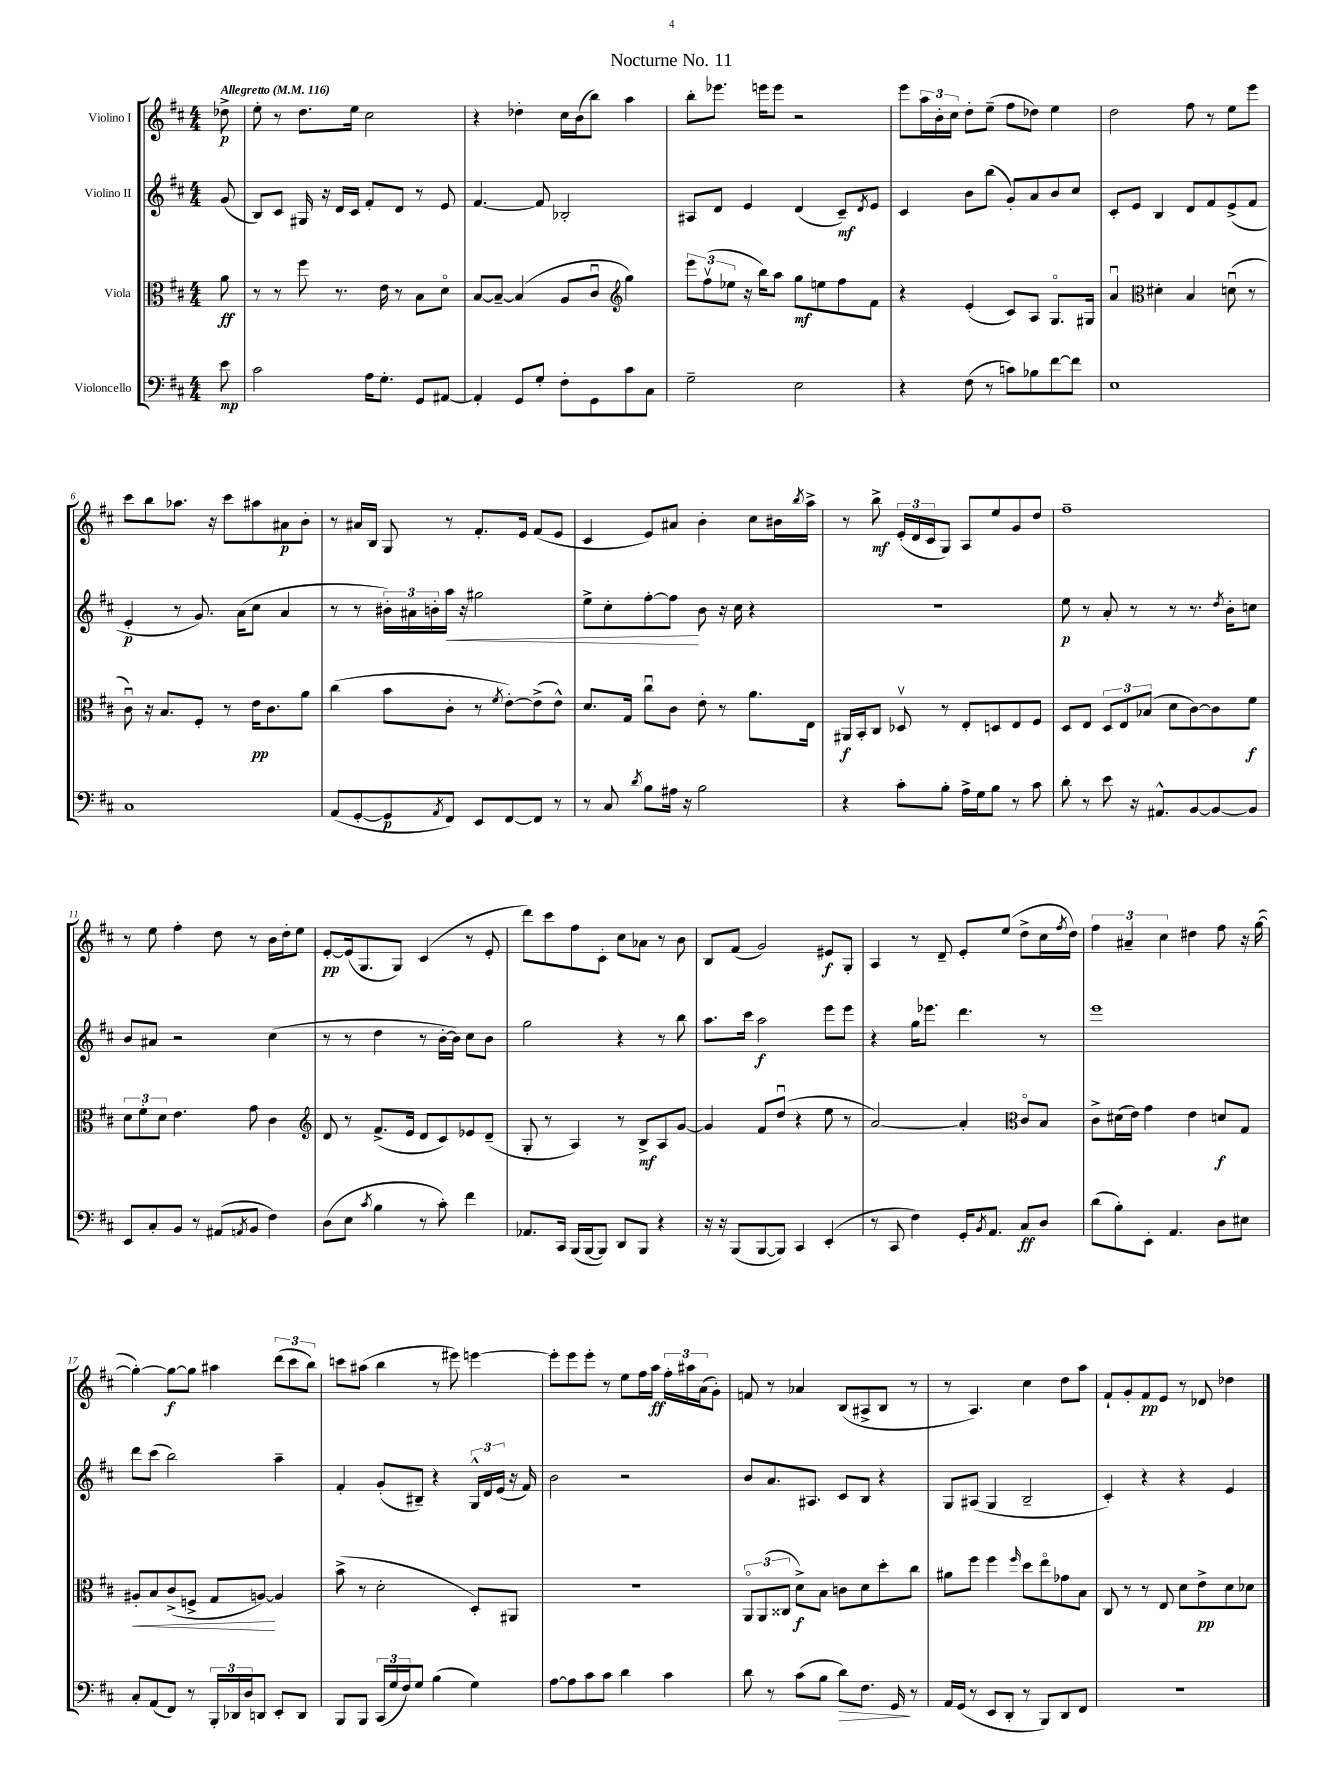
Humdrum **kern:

**kern	**kern	**kern	**kern
*staff4	*staff3	*staff2	*staff1
*clefF4	*clefC3	*clefG2	*clefG2
*k[f#c#]	*k[f#c#]	*k[f#c#]	*k[f#c#]
*M4/4	*M4/4	*M4/4	*M4/4
*MM116	*MM116	*MM116	*MM116
8e	8a	(8g	8dd-^
=	=	=	=
2c#	8r	8B)	8ee'
.	8r	8c#	8r
.	8ff#	16G#	8.dd
.	.	16r	.
.	8.r	16d	.
.	.	16c#	16ee
16A	.	8f#'	2cc#
8.G'	16e	.	.
.	8r	8d	.
8GG	8B	8r	.
[8AA#	8do	8e	.
=	=	=	=
4AA#']	[8B	[4.f#	4r
.	8B~_	.	.
8GG	(4B]	.	4dd-'
8G'	.	8f#]	.
8F#'	8A	2B-'	16cc#
.	.	.	(16b
8GG	8c#u	.	8bb)
*	*clefG2	*	*
8c#	4gg)	.	4aa
8C#	.	.	.
=	=	=	=
2G~	12eee	8A#	8bb'
.	(12ff#v	.	.
.	.	8d	8.eee-
.	12ee-	.	.
.	16r	4e	.
.	16bb)	.	16eee
.	8aa	.	8eee
2E	8gg	(4d	2r
.	8ee	.	.
.	8ff#	8c#~)	.
.	.	8qd	.
.	8f#	8e	.
=	=	=	=
4r	4r	4c#	8eee
.	.	.	24aa
.	.	.	24b'
.	.	.	24cc#
(8F#	(4e'	8b	8dd'
8r	.	(8bb	(8ee~
8c)	8c#)	8g')	8ff#
8B-	8A	8a	8dd-)
[8f#	8.Go	8b	4ee
8f#]	.	8cc#	.
.	16G#	.	.
=	=	=	=
1E	4au	8c#'	2dd
.	.	8e	.
*	*clefC3	*	*
.	4d#'	4B	.
.	4B	8d	8ff#
.	.	8f#	8r
.	(8du	(8e^	8ee
.	8r	8f#	8eee
=	=	=	=
1C#	8c#u)	4e'	8ccc#
.	16r	.	8bb
.	8.B	.	.
.	.	8r	8.aa-
.	8F#'	8.g)	.
.	.	.	16r
.	8r	.	8ccc#
.	.	(16a	.
.	16e	8cc#	8aa#
.	8.c#	.	.
.	.	4a	8a#
.	8a	.	8b'
=	=	=	=
(8AA	(4cc#	8r	8r
[8GG'	.	8r	16a#
.	.	.	16B
8GG]	8b	24b#')	8G
.	.	24a#	.
.	.	24b'	.
8qAA	.	.	.
8FF#)	8c#'	16aa	8r
.	.	16r	.
8EE	8r	2gg#	8.f#'
.	8qf#	.	.
[8FF#	[8e')	.	.
.	.	.	16e
8FF#]	(8e^]	.	(8f#
8r	8e^^)	.	8e
=	=	=	=
8r	8.d	8ee^	4c#
8C#	.	8cc#'	.
.	16G	.	.
8qd	.	.	.
8B	8cc#u	[8ff#'	8e)
16A#	8c#	8ff#]	8a#
16r	.	.	.
2B	8e'	8b	4b'
.	8r	16r	.
.	.	16cc#	.
.	8.a	4r	8cc#
.	.	.	16b#
.	.	.	8qbb
.	16E	.	16aa^
=	=	=	=
4r	16AA#	1r	8r
.	16BB'	.	.
.	8C#	.	8bb^
8c#'	8D-v	.	(24e'
.	.	.	24d
.	.	.	24c#
8B'	8r	.	8G)
16A^	8E'	.	8A
16G	.	.	.
8B	8D	.	8ee
8r	8E	.	8g
8c#	8F#	.	8dd
=	=	=	=
8d'	8D	8ee	1ff#~
8r	8E	8r	.
8e	12D	8a'	.
.	12E	.	.
16r	.	8r	.
.	(12B-	.	.
8.AA#^^	.	.	.
.	8d	8r	.
[8BB	[8c#)	8.r	.
8BB_	8c#]	.	.
.	.	8qdd	.
.	.	16b'	.
8BB]	8f#	8cc	.
=	=	=	=
8EE	12d	8b	8r
.	12f#'	.	.
8C#'	.	8a#	8ee
.	12d	.	.
8BB	4.e	2r	4ff#'
8r	.	.	.
(8AA#	.	.	8dd
8qAA	.	.	.
8BB	8g	.	8r
4F#)	4c#	(4cc#	16b
.	.	.	16dd'
.	.	.	8ee
=	=	=	=
*	*clefG2	*	*
(8D	8d	8r	[8e'
8E	8r	8r	(16e]
.	.	.	8.G
8qc#	.	.	.
4B	(8.f#^	4dd	.
.	.	.	8G)
.	16e	.	.
8r	8d	8r	(4c#
8c#')	8c#)	[16b'	.
.	.	16b])	.
4f#	8e-	8cc#	8r
.	(8d~	8b	8e'
=	=	=	=
8.AA-	8G'	2gg	8ddd)
.	8r	.	8ccc#
16CC#	.	.	.
(16BBB	4A)	.	8ff#
[16BBB	.	.	.
8BBB])	.	.	8c#'
8DD	8r	4r	8cc#
8BBB	8B^	.	8a-
4r	8A	8r	8r
.	[8g	8bb	8b
=	=	=	=
16r	4g]	8.aa	8B
16r	.	.	.
(8BBB	.	.	(8f#
.	.	16ccc#	.
[8BBB	8f#	2aa	2g)
8BBB])	(8ddu	.	.
4CC#	4r	.	.
(4EE'	8ee	8eee	8e#
.	8r	8eee	8G'
=	=	=	=
8r	[2a)	4r	4A
8CC#	.	.	.
4F#)	.	16gg	8r
.	.	8.eee-	.
.	.	.	8d~
16GG'	4a']	4.ddd	8e'
8qBB	.	.	.
8.AA	.	.	.
.	.	.	(8ee
*	*clefC3	*	*
8C#	8c#o	.	8dd^
8D	8B	8r	16cc#
.	.	.	8qff#
.	.	.	16dd)
=	=	=	=
(8d	8c#^	1eee	6ff#
8B')	(16d#	.	.
.	.	.	6a#~
.	16e)	.	.
8EE'	4g	.	.
.	.	.	6cc#
4.AA	.	.	.
.	4e	.	4dd#
8D	8d	.	8ff#
8E#	8G	.	16r
.	.	.	([16gg
=	=	=	=
8C#'	8A#'	8ddd	4gg'_)
(8AA	8B	(8ccc#	.
8FF#)	(8c#^	2bb)	8gg_
8r	8F^	.	8gg]
24BBB'	8G	.	4aa#
24DD-	.	.	.
24D	.	.	.
8DD	[8A)	.	.
8EE'	4A]	4aa~	(12ddd
.	.	.	12ccc#
8DD	.	.	.
.	.	.	12bb)
=	=	=	=
8BBB	(8b^	4f#'	8ccc
8BBB	8r	.	(8aa#
(24CC#	2d'	(8g'	4bb
24G	.	.	.
24F#)	.	.	.
8G	.	8B#~)	.
(4B	.	4r	8r
.	.	.	8eee#)
4G)	8D')	24G^^	[4eee
.	.	24d	.
.	.	(24e	.
.	8AA#	16r	.
.	.	16f#)	.
=	=	=	=
[8A	1r	2b	8eee']
8A]	.	.	8eee
8c#	.	.	8eee'
8c#	.	.	8r
4d	.	2r	8ee
.	.	.	16ff#
.	.	.	16aa
4c#	.	.	24ff#'
.	.	.	24aa#
.	.	.	(24a
.	.	.	8g')
=	=	=	=
8d	12AAo	8b	8f
.	(12AA	.	.
8r	.	8.a	8r
.	12C##	.	.
(8c#	8d^)	.	4a-
.	.	8.A#	.
8B	8B	.	.
8d)	8c	8c#	(8B
8.F#	8d	8B	8A#^
.	8dd'	4r	8B
16GG	.	.	.
8r	8cc#	.	8r
=	=	=	=
16AA	8a#	8G	8r
(16GG	.	.	.
8r	8ff#	(8A#	4.A)
8EE	4ff#	4G	.
8DD'	.	.	.
.	16qqff#	.	.
8r	8dd	2B~	4cc#
8BBB)	8eeo	.	.
8DD	8g-	.	8dd
8FF#	8B	.	8aa
=	=	=	=
1r	8C#	4c#')	8f#`
.	8r	.	8g'
.	8r	4r	8f#
.	8E	.	8e
.	8d	4r	8r
.	8e^	.	8d-
.	8d	4e	4dd-
.	8d-	.	.
==	==	==	==
*-	*-	*-	*-
